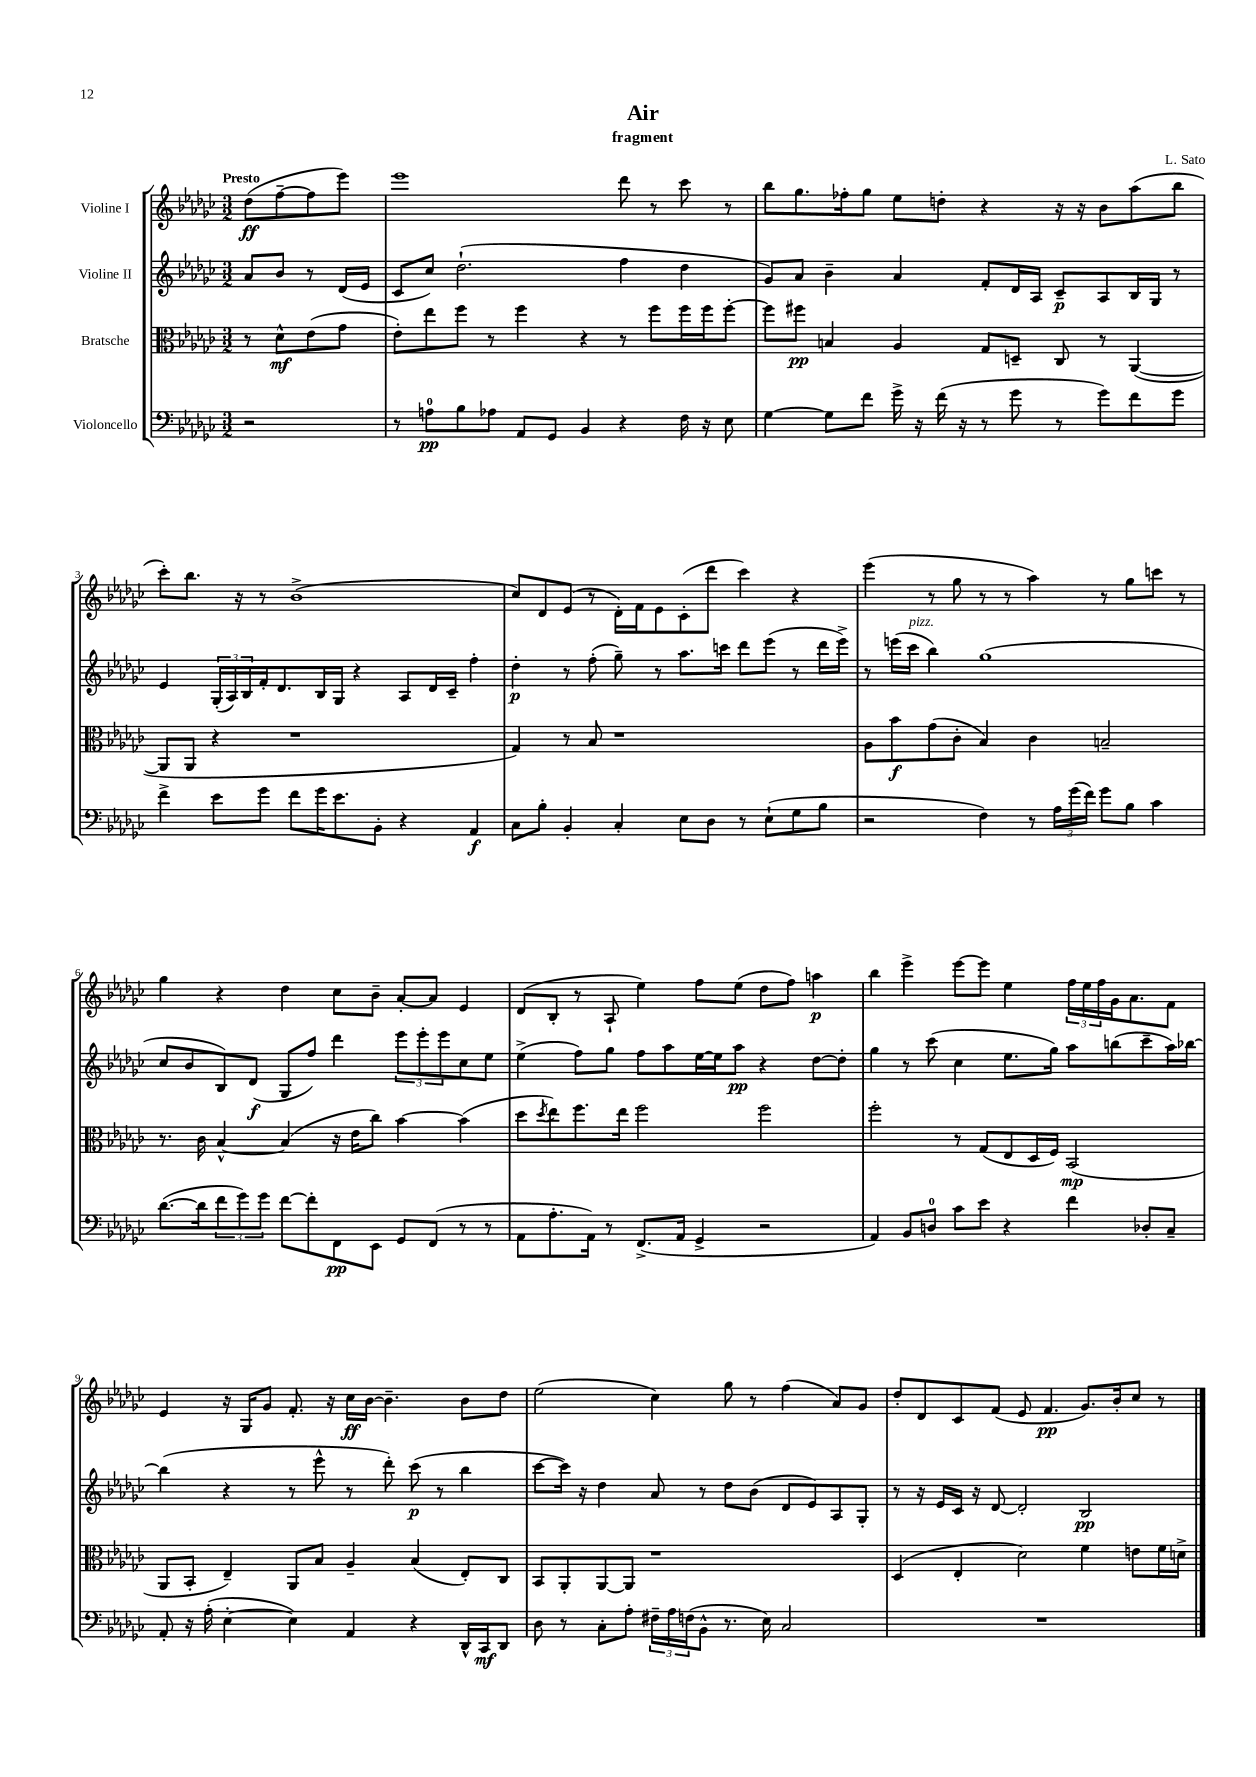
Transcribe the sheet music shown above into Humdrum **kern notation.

**kern	**dynam	**kern	**dynam	**kern	**dynam	**kern	**dynam
*part4	*part4	*part3	*part3	*part2	*part2	*part1	*part1
*staff4	*staff4	*staff3	*staff3	*staff2	*staff2	*staff1	*staff1
*I"Violoncello	*	*I"Bratsche	*	*I"Violine II	*	*I"Violine I	*
*clefF4	*	*clefC3	*	*clefG2	*	*clefG2	*
*k[b-e-a-d-g-c-]	*	*k[b-e-a-d-g-c-]	*	*k[b-e-a-d-g-c-]	*	*k[b-e-a-d-g-c-]	*
*M3/2	*	*M3/2	*	*M3/2	*	*M3/2	*
=	=	=	=	=	=	=	=
!	!	!	!	!	!	!LO:TX:a:B:t=Presto	!
2r	.	8r	.	8a-/L	.	(8dd-\L	ff
.	.	8d-^^\L	mf	8b-/J	.	[8ff~\	.
.	.	(8e-\	.	8r	.	8ff\]	.
.	.	8g-\J	.	(16d-/LL	.	8eee-\J)	.
.	.	.	.	16e-/JJ	.	.	.
=1	=1	=1	=1	=1	=1	=1	=1
8r	.	8e-'\L)	.	8c-/L	.	1eee-	.
8An\L	pp	8ee-\	.	8cc-/J)	.	.	.
8B-\	.	8ff\J	.	(2.dd-`\	.	.	.
8A-X\J	.	8r	.	.	.	.	.
8AA-/L	.	4ff\	.	.	.	.	.
8GG-/J	.	.	.	.	.	.	.
4BB-/	.	4r	.	.	.	.	.
4r	.	8r	.	4ff\	.	8ddd-\	.
.	.	8ff\L	.	.	.	8r	.
16F\	.	16ff\L	.	4dd-\	.	8ccc-\	.
16r	.	16ff\J	.	.	.	.	.
8E-\	.	[8ff'\J	.	.	.	8r	.
=2	=2	=2	=2	=2	=2	=2	=2
[4G-\	.	8ff\L]	.	8g-/L)	.	8bb-\L	.
.	.	8ff#X\J	pp	8a-/J	.	8.gg-\	.
8G-\L]	.	4Bn/	.	4b-~\	.	.	.
.	.	.	.	.	.	16ff-X'\k	.
8f\J	.	.	.	.	.	8gg-\J	.
16g-^\	.	4A-/	.	4a-/	.	8ee-\L	.
16r	.	.	.	.	.	.	.
(16f\	.	.	.	.	.	8ddn'\J	.
16r	.	.	.	.	.	.	.
8r	.	8G-/L	.	8f'/L	.	4r	.
8g-\	.	8Dn~/J	.	16d-/L	.	.	.
.	.	.	.	16A-/JJ	.	.	.
8r	.	8C-/	.	8c-~/L	p	16r	.
.	.	.	.	.	.	16r	.
8g-\L)	.	8r	.	8A-/	.	8b-\L	.
8f\	.	([4AA-/	.	16B-/L	.	(8aa-\	.
.	.	.	.	16G-/JJ	.	.	.
8g-\J	.	.	.	8r	.	8bb-\J	.
!!LO:LB:g=z
=3	=3	=3	=3	=3	=3	=3	=3
4f^\	.	8AA-/L]	.	4e-/	.	8ccc-'\L)	.
.	.	8AA-/J	.	.	.	8.bb-\J	.
8e-\L	.	4r	.	(24G-'/LL	.	.	.
.	.	.	.	24A-/)	.	.	.
.	.	.	.	.	.	16r	.
.	.	.	.	24B-/	.	.	.
8g-\J	.	.	.	16f'/J	.	8r	.
.	.	.	.	8.d-/	.	.	.
8f\L	.	1r	.	.	.	(1b-^	.
16g-\K	.	.	.	16B-/L	.	.	.
8.e-\	.	.	.	16G-/JJ	.	.	.
.	.	.	.	4r	.	.	.
8BB-'\J	.	.	.	.	.	.	.
4r	.	.	.	8A-/L	.	.	.
.	.	.	.	16d-/L	.	.	.
.	.	.	.	16c-~/JJ	.	.	.
4AA-/	f	.	.	4ff'\	.	.	.
=4	=4	=4	=4	=4	=4	=4	=4
8C-\L	.	4G-/)	.	4dd-'\	p	8cc-/L)	.
8B-'\J	.	.	.	.	.	8d-/	.
4BB-'/	.	8r	.	8r	.	(8e-/J	.
.	.	8B-/	.	(8ff'\	.	8r	.
4C-'/	.	1r	.	8gg-~\)	.	16d-'\LL)	.
.	.	.	.	.	.	16f\J	.
.	.	.	.	8r	.	8e-\	.
8E-\L	.	.	.	8.aa-\L	.	(8c-'\	.
8D-\J	.	.	.	.	.	8ddd-\J	.
.	.	.	.	16cccn\Jk	.	.	.
8r	.	.	.	8ddd-\L	.	4ccc-\)	.
(8E-`\L	.	.	.	(8eee-\J	.	.	.
8G-\	.	.	.	8r	.	4r	.
8B-\J	.	.	.	16ddd-\LL	.	.	.
.	.	.	.	16eee-^\JJ)	.	.	.
=5	=5	=5	=5	=5	=5	=5	=5
2r	.	8A-\L	.	8r	.	(4eee-\	.
.	.	8b-\	f	(16eeen\LL	.	.	.
!	!	!	!	!LO:TX:a:i:t=pizz.	!	!	!
.	.	.	.	16ccc-\JJ	.	.	.
.	.	(8g-\	.	4bb-\)	.	8r	.
.	.	8c-'\J	.	.	.	8gg-\	.
4F\)	.	4B-/)	.	(1gg-	.	8r	.
.	.	.	.	.	.	8r	.
8r	.	4c-\	.	.	.	4aa-\)	.
24A-\LL	.	.	.	.	.	.	.
(24g-\	.	.	.	.	.	.	.
24f\JJ)	.	.	.	.	.	.	.
8g-\L	.	2Bn~/	.	.	.	8r	.
8B-\J	.	.	.	.	.	8gg-\L	.
4c-\	.	.	.	.	.	8cccn\J	.
.	.	.	.	.	.	8r	.
!!LO:LB:g=z
=6	=6	=6	=6	=6	=6	=6	=6
([8.d-\L	.	8.r	.	8cc-/L	.	4gg-\	.
.	.	.	.	8b-/	.	.	.
16d-\k]	.	16c-\	.	.	.	.	.
12f\	.	[4B-^^/	.	8B-/)	.	4r	.
12g-\)	.	.	.	.	.	.	.
.	.	.	.	(8d-/J	f	.	.
12g-\J	.	.	.	.	.	.	.
[8f\L	.	(4B-/]	.	8G-/L	.	4dd-\	.
8f'\]	.	.	.	8ff/J)	.	.	.
8FF\	pp	16r	.	4ddd-\	.	8cc-\L	.
.	.	16e-\KL	.	.	.	.	.
8EE-\J	.	8cc-\J)	.	.	.	8b-~\J	.
8GG-/L	.	[4b-\	.	12eee-\L	.	[8a-'/L	.
.	.	.	.	12eee-'\	.	.	.
(8FF/J	.	.	.	.	.	8a-/J]	.
.	.	.	.	12eee-\	.	.	.
8r	.	(4b-\]	.	8cc-\	.	4e-/	.
8r	.	.	.	8ee-\J	.	.	.
=7	=7	=7	=7	=7	=7	=7	=7
8AA-\L	.	8dd-\L	.	(4ee-^\	.	(8d-/L	.
.	.	8qdd-/	.	.	.	.	.
8.A-'\	.	8ee-\)	.	.	.	8B-'/J	.
.	.	8.ff\	.	8ff\L)	.	8r	.
16AA-\Jk)	.	.	.	.	.	.	.
8r	.	.	.	8gg-\J	.	8A-`/	.
.	.	16ee-\Jk	.	.	.	.	.
(8.FF^/L	.	2ff\	.	8ff\L	.	4ee-\)	.
.	.	.	.	8aa-\	.	.	.
16AA-/Jk	.	.	.	.	.	.	.
4GG-^/	.	.	.	[16ee-\L	.	8ff\L	.
.	.	.	.	16ee-\J]	.	.	.
.	.	.	.	8aa-\J	pp	(8ee-\J	.
2r	.	2ff\	.	4r	.	8dd-\L	.
.	.	.	.	.	.	8ff\J)	.
.	.	.	.	[8dd-\L	.	4aan\	p
.	.	.	.	8dd-'\J]	.	.	.
=8	=8	=8	=8	=8	=8	=8	=8
4AA-/)	.	2ff'\	.	4gg-\	.	4bb-\	.
8BB-/L	.	.	.	8r	.	4eee-^\	.
8Dn/J	.	.	.	(8ccc-\	.	.	.
8c-\L	.	8r	.	4cc-\	.	[8eee-\L	.
8e-\J	.	(8G-/L	.	.	.	8eee-\J]	.
4r	.	8E-/	.	8.ee-\L	.	4ee-\	.
.	.	16D-/L	.	.	.	.	.
.	.	16F/JJ)	.	16gg-\Jk)	.	.	.
4f\	.	(2BB-/	mp	8aa-\L	.	24ff\LL	.
.	.	.	.	.	.	24ee-\	.
.	.	.	.	.	.	24ff\	.
.	.	.	.	(8bbn\	.	16g-\J	.
.	.	.	.	.	.	8.a-\	.
8D-X'/L	.	.	.	8ccc-~\	.	.	.
8C-~/J	.	.	.	16aa-\L)	.	8f\J	.
.	.	.	.	[16bb-X\JJ	.	.	.
!!LO:LB:g=z
=9	=9	=9	=9	=9	=9	=9	=9
8AA-'/	.	8AA-/L	.	(4bb-\]	.	4e-/	.
16r	.	8BB-'/J	.	.	.	.	.
(16A-'\	.	.	.	.	.	.	.
[4E-'\	.	4E-~/)	.	4r	.	16r	.
.	.	.	.	.	.	16G-/KL	.
.	.	.	.	.	.	8g-/J	.
4E-\])	.	8AA-/L	.	8r	.	8.f'/	.
.	.	8B-/J	.	8eee-^^\	.	.	.
.	.	.	.	.	.	16r	.
4AA-/	.	4A-~/	.	8r	.	16cc-\LL	ff
.	.	.	.	.	.	[16b-\JJ	.
.	.	.	.	8ddd-'\)	.	4.b-~\]	.
4r	.	(4B-/	.	(8ccc-\	p	.	.
.	.	.	.	8r	.	.	.
16DD-^^/LL	.	8E-'/L)	.	4bb-\	.	8b-\L	.
16CC-/J	mf	.	.	.	.	.	.
8DD-/J	.	8C-/J	.	.	.	8dd-\J	.
=10	=10	=10	=10	=10	=10	=10	=10
8D-\	.	8BB-/L	.	[8ccc-\L	.	(2ee-\	.
8r	.	8AA-'/	.	16ccc-\Jk])	.	.	.
.	.	.	.	16r	.	.	.
8C-'\L	.	[8AA-/	.	4dd-\	.	.	.
8A-'\J	.	8AA-/J]	.	.	.	.	.
24F#X~\LL	.	1r	.	8a-/	.	4cc-\)	.
24A-\	.	.	.	.	.	.	.
(24Fn\J	.	.	.	.	.	.	.
8BB-^^\J	.	.	.	8r	.	.	.
8.r	.	.	.	8dd-\L	.	8gg-\	.
.	.	.	.	(8b-\J	.	8r	.
16E-\)	.	.	.	.	.	.	.
2C-/	.	.	.	8d-/L	.	(4ff\	.
.	.	.	.	8e-/)	.	.	.
.	.	.	.	8A-/	.	8a-/L)	.
.	.	.	.	8G-'/J	.	8g-/J	.
=11	=11	=11	=11	=11	=11	=11	=11
1.r	.	(4D-/	.	8r	.	8dd-'/L	.
.	.	.	.	16r	.	8d-/	.
.	.	.	.	16e-/LL	.	.	.
.	.	4E-'/	.	16c-/JJ	.	8c-/	.
.	.	.	.	16r	.	.	.
.	.	.	.	[8d-/	.	(8f/J	.
.	.	2d-\)	.	2d-'/]	.	8e-/	.
.	.	.	.	.	.	4.f/	pp
.	.	4f\	.	2B-/	pp	8.g-/L)	.
.	.	.	.	.	.	16b-'/k	.
.	.	8en\L	.	.	.	8cc-/J	.
.	.	16f\L	.	.	.	8r	.
.	.	16dn^\JJ	.	.	.	.	.
==	==	==	==	==	==	==	==
*-	*-	*-	*-	*-	*-	*-	*-
